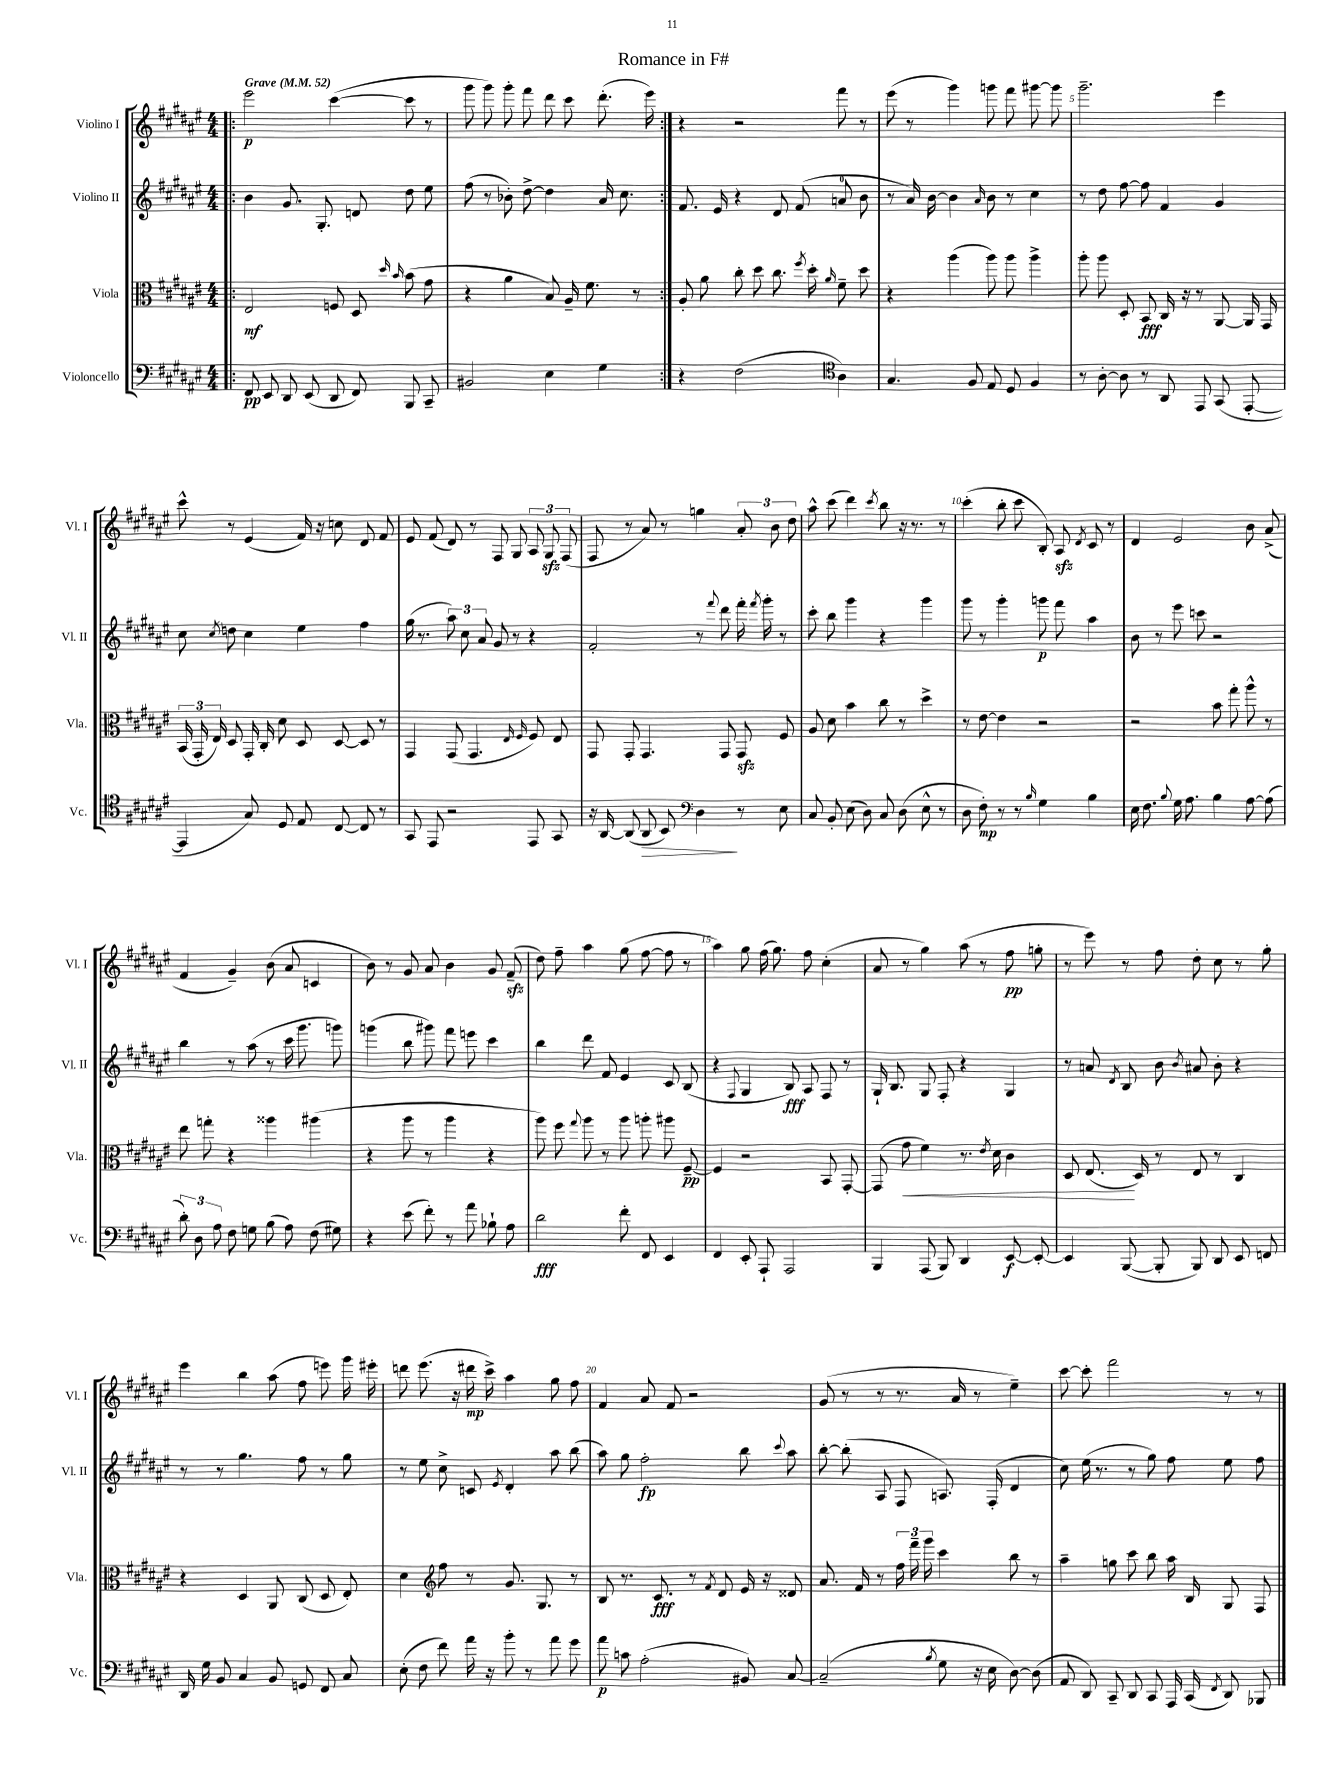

**kern	**kern	**kern	**kern
*staff4	*staff3	*staff2	*staff1
*clefF4	*clefC3	*clefG2	*clefG2
*k[f#c#g#d#a#e#]	*k[f#c#g#d#a#e#]	*k[f#c#g#d#a#e#]	*k[f#c#g#d#a#e#]
*M4/4	*M4/4	*M4/4	*M4/4
*MM52	*MM52	*MM52	*MM52
=!|:	=!|:	=!|:	=!|:
8FF#	2E#	4b	2eee#
8EE#	.	.	.
8DD#	.	8.g#	.
(8EE#	.	.	.
.	.	8.G#'	.
8DD#	8F	.	([4ccc#
8FF#)	8D#	8d	.
.	16qqdd#	.	.
.	16qqb	.	.
8BBB	(8b	8dd#	8ccc#]
8CC#~	8g#	8ee#	8r
=	=	=	=
2BB#	4r	(8ff#	8ggg#
.	.	8r	8ggg#)
.	4a#	8b-')	8ggg#'
.	.	[8dd#^	8fff#
4E#	8B)	4dd#]	8ddd#
.	16A#~	.	8ccc#
.	8.f#	.	.
4G#	.	16a#	(8.ddd#'
.	.	8.cc#	.
.	8r	.	.
.	.	.	16eee#)
=:|!	=:|!	=:|!	=:|!
4r	8A#'	8.f#	4r
.	8a#	.	.
.	.	16e#	.
(2F#	8cc#'	4r	2r
.	8dd#	.	.
.	8.cc#	8d#	.
.	.	(8f#	.
.	8qff#	.	.
.	16dd#'	.	.
*clefC4	*	*	*
.	16qqa#	.	.
4A#)	8f#~	8a	8fff#
.	8dd#	8b	8r
=	=	=	=
4.G#	4r	8r	(8eee#
.	.	16a#)	8r
.	.	[16b	.
.	(4aa#	4b]	4ggg#)
8F#	.	.	.
.	.	16qqa#	.
8E#	8aa#)	8b	8ggg
8D#	8aa#	8r	8fff#
4F#	4aa#^	4cc#	[8ggg#
.	.	.	8ggg#]
=	=	=	=
8r	8aa#'	8r	2.ggg#~
[8A#'	8aa#	8dd#	.
8A#]	8D#'	[8ff#	.
8r	8BB	8ff#]	.
8AA#	16C#	4f#	.
.	16r	.	.
8EE#	8r	.	.
(8GG#	[8AA#	4g#	4eee#
[8EE#'	16AA#]	.	.
.	16GG#	.	.
=	=	=	=
4EE#]	(24BB	8cc#	8ccc#^^
.	24GG#'	.	.
.	24E#)	.	.
.	.	8qcc#	.
.	8D#	8dd	8r
8G#)	16GG#'	4cc#	(4e#
.	16C#'	.	.
8D#	8d#	.	.
8E#	8D#	4ee#	16f#)
.	.	.	16r
[8C#	[8D#	.	8cc
8C#]	8D#]	4ff#	8d#
8r	8r	.	8f#
=	=	=	=
8GG#	4GG#	(16gg#	8e#
.	.	8.r	.
8EE#	.	.	(8f#
2r	(8GG#	12aa#)	8d#)
.	.	12cc#	.
.	4.GG#	.	8r
.	.	12a#	.
.	.	8g#	8F#
.	.	8r	8G#
.	16qqE#	.	.
.	16qqF#	.	.
8EE#	8F#)	4r	12A#
.	.	.	12G#
8GG#	8E#	.	.
.	.	.	(12F#
=	=	=	=
16r	8GG#	2f#'	8F#
[16AA#	.	.	.
(8AA#]	8GG#'	.	8r
8AA#	4.GG#	.	8a#)
8BB)	.	.	8r
*clefF4	*	*	*
4D#	.	8r	4gg
.	.	8qqfff#	.
.	8GG#	8ddd#	.
8r	8GG#	16fff#'	12a#'
.	.	8qfff#	.
.	.	16ggg#'	.
.	.	.	12b
8E#	8F#	8r	.
.	.	.	12dd#
=	=	=	=
8C#	8A#	8ccc#'	8aa#^^
8BB'	8d#	8bb	(8ccc#
(8E#	4b	4ggg#	4ddd#)
8D#)	.	.	.
.	.	.	8qccc#
8C#	8cc#	4r	8bb
(8D#	8r	.	16r
.	.	.	8.r
8E#^^	4dd#^	4ggg#	.
8r	.	.	8r
=	=	=	=
8D#	8r	8ggg#	(4ccc#'
8F#')	[8e#	8r	.
8r	4e#]	4ggg#'	8bb'
8r	.	.	8ccc#
16qqB	.	.	.
4G#	2r	8ggg	8B')
.	.	8fff#	8A#
.	.	.	8qd#
4B	.	4aa#	8c#
.	.	.	8r
=	=	=	=
16E#	2r	8b	4d#
8.F#	.	.	.
.	.	8r	.
8qqB	.	.	.
16G#	.	8eee#	2e#
8.A#	.	.	.
.	.	8ccc	.
4B	8b	2r	.
.	8gg#'	.	.
[8A#	8aa#^^	.	8b
(8A#]	8r	.	(8a#^
=	=	=	=
12d#')	8ee#	4bb	4f#
12D#	.	.	.
.	8gg'	.	.
12A#	.	.	.
8F#	4r	8r	4g#~)
8G	.	(8aa#	.
(8B	4aa##	8r	(8b
8A#)	.	16ccc#	8a#
.	.	8.ggg#	.
(8F#	(4aa#	.	4c
8G#)	.	8ggg)	.
=	=	=	=
4r	4r	(4ggg	8b)
.	.	.	8r
(8e#	8aa#	8bb	8g#
8f#')	8r	8ggg#)	8a#
8r	4aa#	8fff#	4b
8a#	.	8eee	.
8B-`	4r	4ccc#	8g#
8A#	.	.	(8f#~
=	=	=	=
2d#	8aa#)	4bb	8dd#)
.	8ff#	.	8ff#~
.	8qqgg#	.	.
.	8aa#	8ddd#	4aa#
.	8r	8f#	.
8f#'	8aa#	4e#	(8gg#
8FF#	8aa'	.	[8ff#
4EE#	8aa#	8c#	8ff#]
.	[8F#~	(8B	8r
=	=	=	=
4FF#	4F#]	4r	4aa#)
.	.	8qqF#	.
8EE#'	2r	4G#	8gg#
8AAA#`	.	.	(16ff#
.	.	.	8.gg#)
2AAA#	.	8B)	.
.	.	8A#	8ff#
.	8BB	8F#	(4cc#'
.	[8GG#'	8r	.
=	=	=	=
4BBB	(8GG#]	16G#`	8a#
.	.	8.B	.
.	8g#	.	8r
(8AAA#	4f#)	8G#	4gg#)
8BBB)	.	8F#'	.
4DD#	8.r	4r	(8aa#
.	.	.	8r
.	8qe#	.	.
.	16d#	.	.
[8EE#	4c#	4G#	8ff#
8EE#'_	.	.	8gg'
=	=	=	=
4EE#]	8D#	8r	8r
.	(8.E#	8a	8eee#)
.	.	8qd#	.
([8BBB	.	8B	8r
.	16D#)	.	.
8BBB']	8r	8b	8ff#
.	.	8qb	.
8BBB)	8E#	8a#	8dd#'
8DD#	8r	8b'	8cc#
8EE#	4C#	4r	8r
8FF	.	.	8gg#'
=	=	=	=
16DD#	4r	8r	4eee#
16G#	.	.	.
8BB	.	8r	.
4C#	4D#	4.gg#	4bb
8BB	8AA#	.	(8aa#
8GG	(8C#	8ff#	8ff#
8FF#	8D#	8r	8eee)
8C#	8E#')	8gg#	16ggg#
.	.	.	16eee#'
=	=	=	=
(8E#'	4d#	8r	8ddd
8F#	.	8ee#	(8.eee#
*	*clefG2	*	*
8f#)	8ff#	8cc#^	.
.	.	.	16r
16a#	8r	8c	16ddd#
16r	.	.	16ccc#^)
.	.	8qe#	.
8b'	8.g#	4d#'	4aa#
8r	.	.	.
.	8.G#	.	.
8a#	.	8aa#	8gg#
8g#	8r	(8bb	8ff#
=	=	=	=
8a#	8B	8aa#)	4f#
8c	8.r	8gg#	.
(2A#'	.	2ff#'	8a#
.	8.c#	.	.
.	.	.	8f#
.	8r	.	2r
.	8qf#	.	.
.	8d#	.	.
8BB#)	16e#	8bb	.
.	16r	.	.
.	.	8qqccc#	.
[8C#	8d##	8aa#	.
=	=	=	=
(2C#~]	8.a#	[8bb'	(8g#
.	.	(8bb']	8r
.	16f#	.	.
.	8r	8A#	8r
.	24ff#	8F#	8.r
.	24fff#~	.	.
.	24ggg#	.	.
8qB	.	.	.
8G#	4ccc#	8.A)	.
.	.	.	16a#
16r	.	.	8r
16E#	.	(16F#'	.
[8D#)	8bb	4d#	4ee#~)
(8D#]	8r	.	.
=	=	=	=
8AA#	4aa#~	8cc#)	[8ccc#
8DD#)	.	(16ee#	8ccc#']
.	.	8.r	.
8CC#~	8gg	.	2fff#
8DD#	8ccc#	8r	.
8CC#	8bb	8gg#)	.
16AAA#	16aa#	8ff#	.
(16CC#	16B	.	.
8qFF#	.	.	.
8DD#)	8G#	8ee#	8r
8BBB-	8F#	8ff#	8r
==	==	==	==
*-	*-	*-	*-
